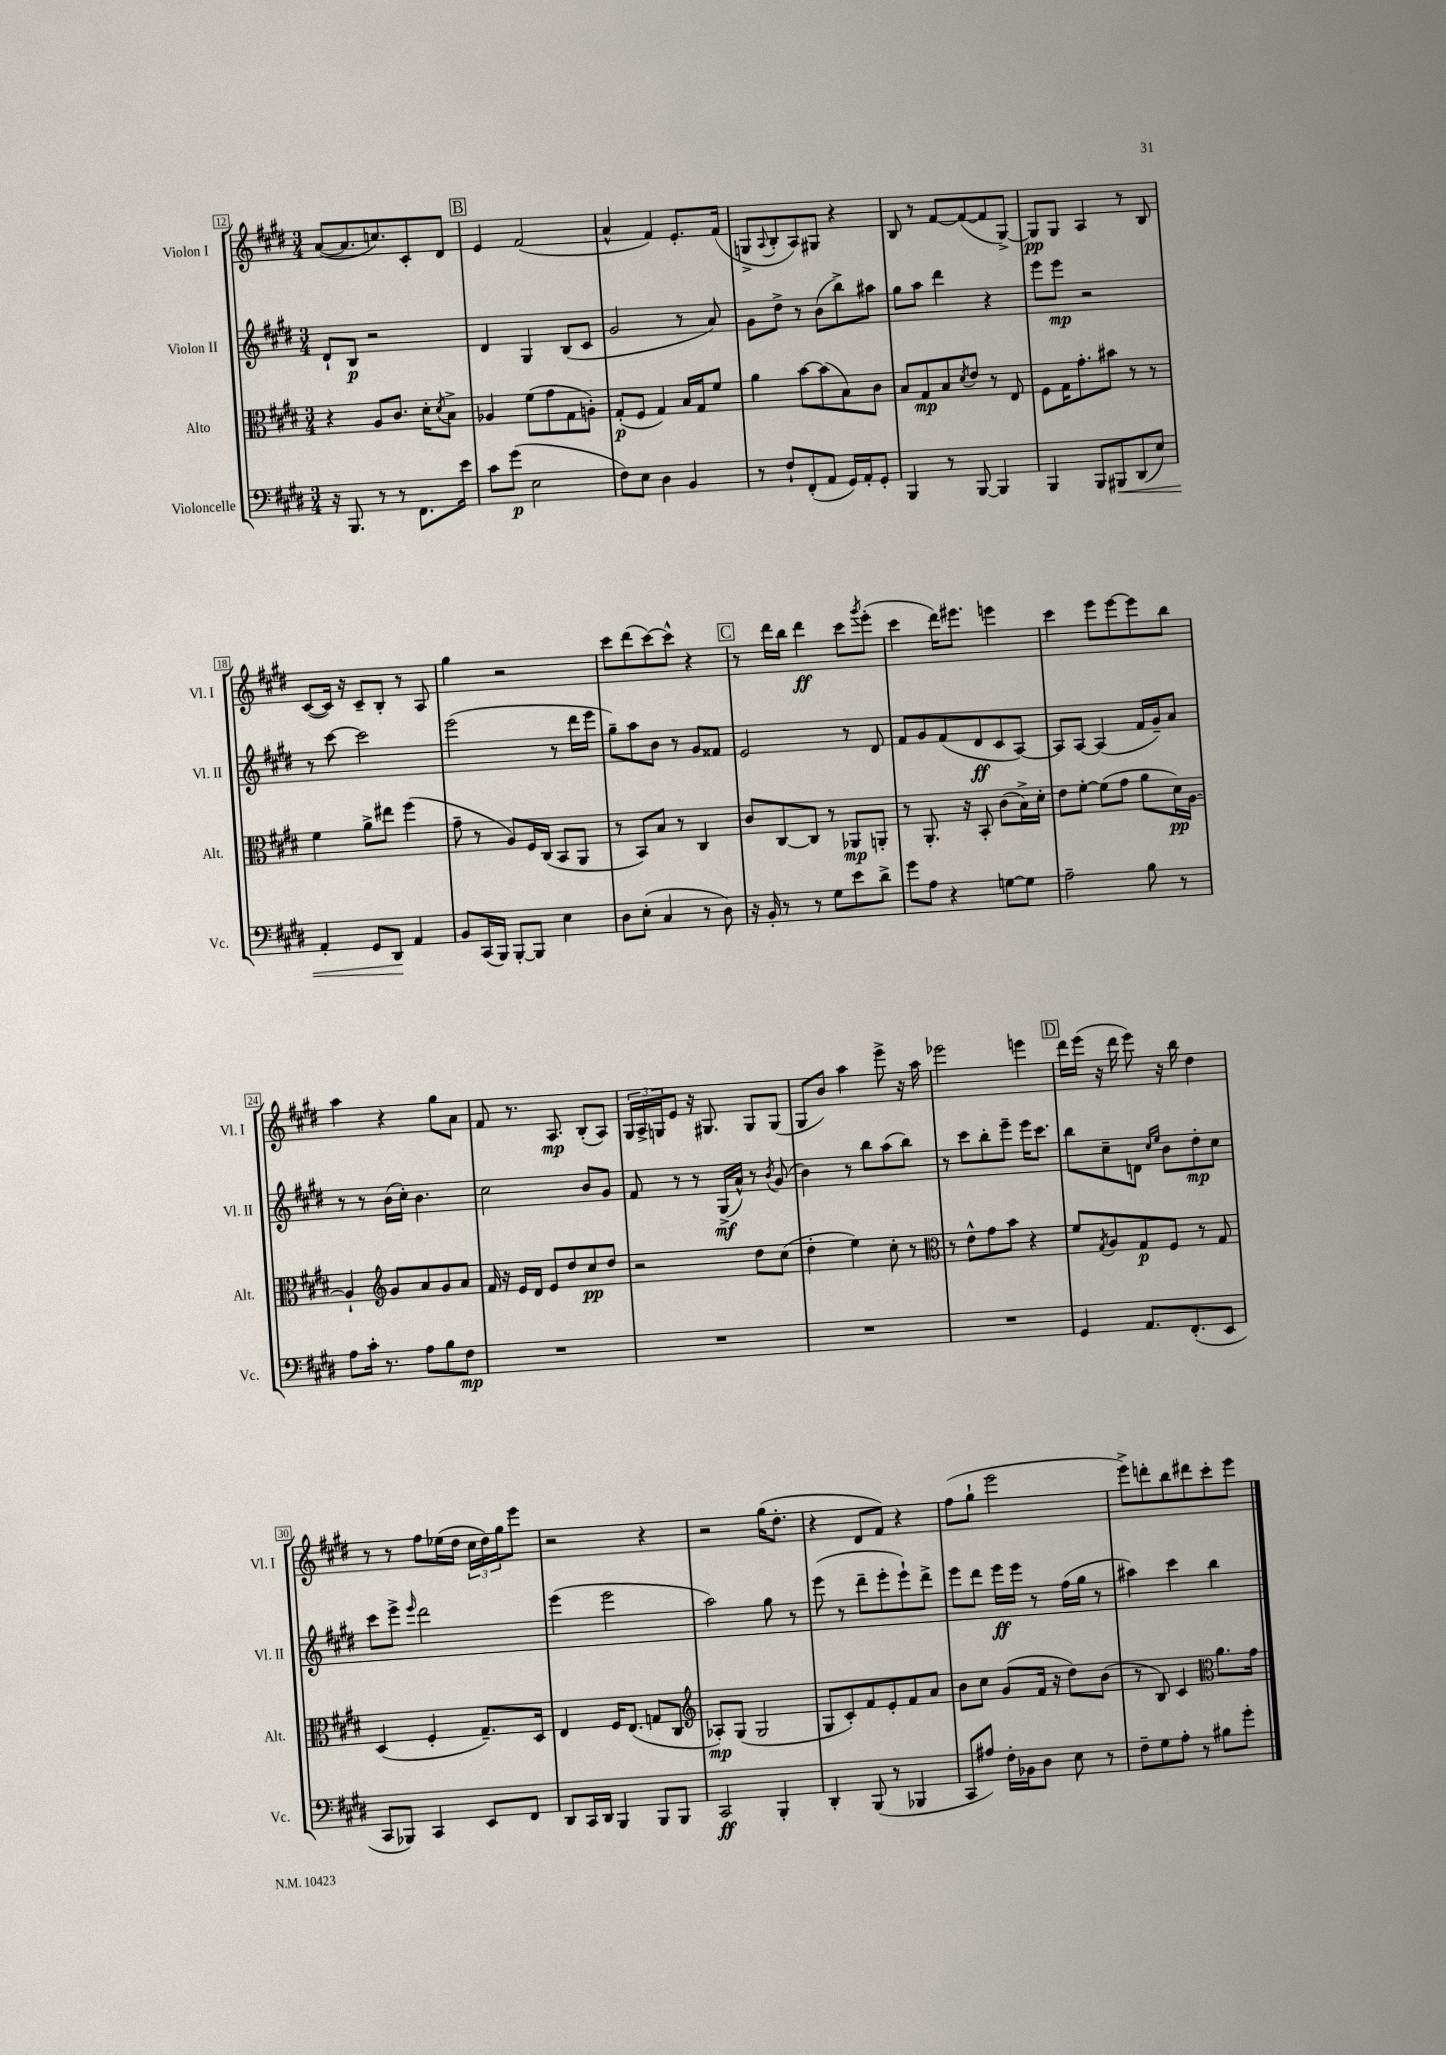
<<
\new StaffGroup <<
\new Staff = "s0" \with { instrumentName = "Violon I" shortInstrumentName = "Vl. I" } {
    \clef treble \key e \major \numericTimeSignature \time 3/4
    a'8~( a'8. c''8.) cis'8-. dis'8 |
    \mark \markup { \box "B" } e'4 fis'2( |
    a'4-^ fis'4) e'8.-. fis'16( |
    g8-> \appoggiatura { a8 } b8-. a8) gis8 r4 |
    b8 r8 fis'8~ fis'8~( fis'8 gis8~->) |
    gis8\pp gis8 a4 r8 b8 |
    cis'8~( cis'16) r16 cis'8-- b8-. r8 a8 |
    gis''4 r2 |
    cis'''8 dis'''8( cis'''8~) cis'''8-^ r4 |
    \mark \markup { \box "C" } r8 dis'''16 b''16 dis'''4\ff cis'''8 \acciaccatura { gis'''8 } e'''8-.( |
    cis'''4 dis'''16) eis'''8. e'''4 |
    cis'''4 e'''8 e'''8~ e'''8 b''8 |
    a''4 r4 gis''8 a'8 |
    fis'8 r8. a8.\mp b8-.( a8) |
    \tuplet 3/2 { gis16 a16-> g16 } e'8 r16 gis8. gis8 gis8( |
    gis8 b'8) a''4 e'''8-> r16 a''16 |
    ees'''2 e'''4 |
    \mark \markup { \box "D" } dis'''16 e'''16( r16 dis'''16 e'''8) r16 b''16 dis''4 |
    r8 r8 fis''8 ees''16( dis''16 \tuplet 3/2 { cis''16 dis''16) gis''16 } e'''8 |
    r2 r4 |
    r2 gis''16( dis''8.-. |
    r4 dis'8 fis'8) r4 |
    fis''8( gis''8-! e'''2 |
    e'''8->) d'''8-. b''8 dis'''8 cis'''8-. e'''8 \bar "|." |
}
\new Staff = "s1" \with { instrumentName = "Violon II" shortInstrumentName = "Vl. II" } {
    \clef treble \key e \major \numericTimeSignature \time 3/4
    dis'8-! b8\p r2 |
    \mark \markup { \box "B" } dis'4 gis4 b8( cis'8 |
    gis'2 r8 a'8) |
    gis'8 dis''8-> r8 b'8( b''8->) ais''8 |
    gis''8 a''8 dis'''4 r4 |
    e'''8 e'''8\mp r2 |
    r8 cis'''8~ cis'''2 |
    e'''2( r8 dis'''16 e'''16 |
    gis''8--) a''8 b'8 r8 gis'8 fisis'8 |
    \mark \markup { \box "C" } e'2 r8 dis'8 |
    fis'8 gis'8 fis'8( dis'8\ff cis'8 a8~) |
    a8 a8~ a4( fis'16 gis'16--) a'8 |
    r8 r8 b'16( cis''16-.) b'4. |
    cis''2 b'8 gis'8 |
    fis'8 r8 r8 gis16->\mf( a'16-^) r8 \acciaccatura { b'8 } gis'8( |
    b'4) r8 b''8 a''8( b''8) |
    r8 cis'''8 b''8-. e'''8-- e'''16 cis'''8. |
    \mark \markup { \box "D" } b''8 cis''8-- d'8 \grace { cis''16 e''16 } b'8 dis''8-.\mp cis''8 |
    cis'''8 e'''8-> \grace { e'''16 } dis'''2 |
    e'''4( e'''2 |
    a''2) gis''8 r8 |
    e'''8( r8 dis'''8-- e'''8-. e'''8-!) dis'''8-> |
    e'''8 dis'''8 e'''16\ff e'''16 r8 fis''16( gis''16 r8 |
    ais''4) cis'''4 b''4 \bar "|." |
}
\new Staff = "s2" \with { instrumentName = "Alto" shortInstrumentName = "Alt." } {
    \clef alto \key e \major \numericTimeSignature \time 3/4
    r4 a8 cis'8. dis'16-. \acciaccatura { dis'8 } b8-> |
    \mark \markup { \box "B" } aes4 fis'8( gis'8 gis8 a8-.) |
    gis8-.\p( fis8 gis4) b16 gis16 fis'8 |
    a'4 b'8~ b'8( b8) cis'8 |
    b8 gis8\mp b8 \acciaccatura { dis'8 } e'8 r8 e8 |
    fis8 gis16 gis'8.-. bis'8 r8 r8 |
    fis'4 a'8-> eis''8 fis''4( |
    gis'8-- r8 a8) fis16 cis16( b,8 a,8 |
    r8 b,8) b8 r8 cis4 |
    \mark \markup { \box "C" } cis'8 cis8~ cis8 r8 aes,8\mp a,8-. |
    r8 a,8.-. r16 b,8-. cis'8( b16->) dis'16-. |
    e'8 fis'8~-. fis'8( gis'8 a'8 dis'16\pp) a16~ |
    a4-! \clef treble gis'8 a'8 gis'8 a'8 |
    fis'16 r16 e'16 dis'16 e'8 dis''8 cis''8\pp dis''8 |
    r2 dis''8 cis''8( |
    dis''4-. e''4) cis''8-. r8 |
    \clef alto r8 e'8-^ gis'8 b'8 r4 |
    \mark \markup { \box "D" } fis'8 \acciaccatura { gis8 } a8 gis8\p fis8 r8 gis8 |
    dis4( fis4-. gis8.--) dis16 |
    e4 fis16 e8.( g8 cis8 |
    \clef treble aes8-.\mp) gis8( gis2 |
    gis8 cis'8-.) fis'8 e'8-. fis'8 a'8 |
    b'8 cis''8 gis'8( fis'16 r16 dis''8) b'8( |
    r8 b8) cis'4 \clef alto a'8. gis'16 \bar "|." |
}
\new Staff = "s3" \with { instrumentName = "Violoncelle" shortInstrumentName = "Vc." } {
    \clef bass \key e \major \numericTimeSignature \time 3/4
    r16 b,,8. r8 r8 fis,8. e'16 |
    \mark \markup { \box "B" } cis'8 gis'8\p( e2 |
    fis8) e8 dis4 b,4 |
    r8 fis8-! fis,8-.( a,8 gis,16) a,16-. gis,8-. |
    b,,4 r8 b,,8~ b,,4 |
    b,,4 b,,8 bis,,8\< dis,8( e8) |
    a,4-. gis,8 dis,8\! a,4 |
    b,8 cis,16( b,,16) b,,8~-. b,,8 e4 |
    dis8 e8-.( cis4 r8 dis8) |
    \mark \markup { \box "C" } r16 b,16-. r8 r8 gis8 e'8 dis'8-> |
    gis'8 a8 r4 g8~ g8 |
    a2-- b8 r8 |
    a8 cis'16-. r8. a8 b8 fis8\mp |
    R2. |
    R2. |
    R2. |
    R2. |
    \mark \markup { \box "D" } gis,4 a,8. fis,8.-.( e,8 |
    cis,8 bes,,8) cis,4 e,8 fis,8 |
    dis,8 cis,16 dis,16 b,,4 b,,8 b,,8 |
    cis,2\ff b,,4-. |
    dis,4-. b,,8( r8 bes,,4 |
    cis,8 ais8) fis16-. bes,16 dis8 e8 r8 |
    fis8-- gis8 a8-. r8 bis8 gis'8-. \bar "|." |
}
>>
>>
\layout { \context { \Score currentBarNumber = #12 \override BarNumber.stencil = #(make-stencil-boxer 0.1 0.3 ly:text-interface::print) } }
